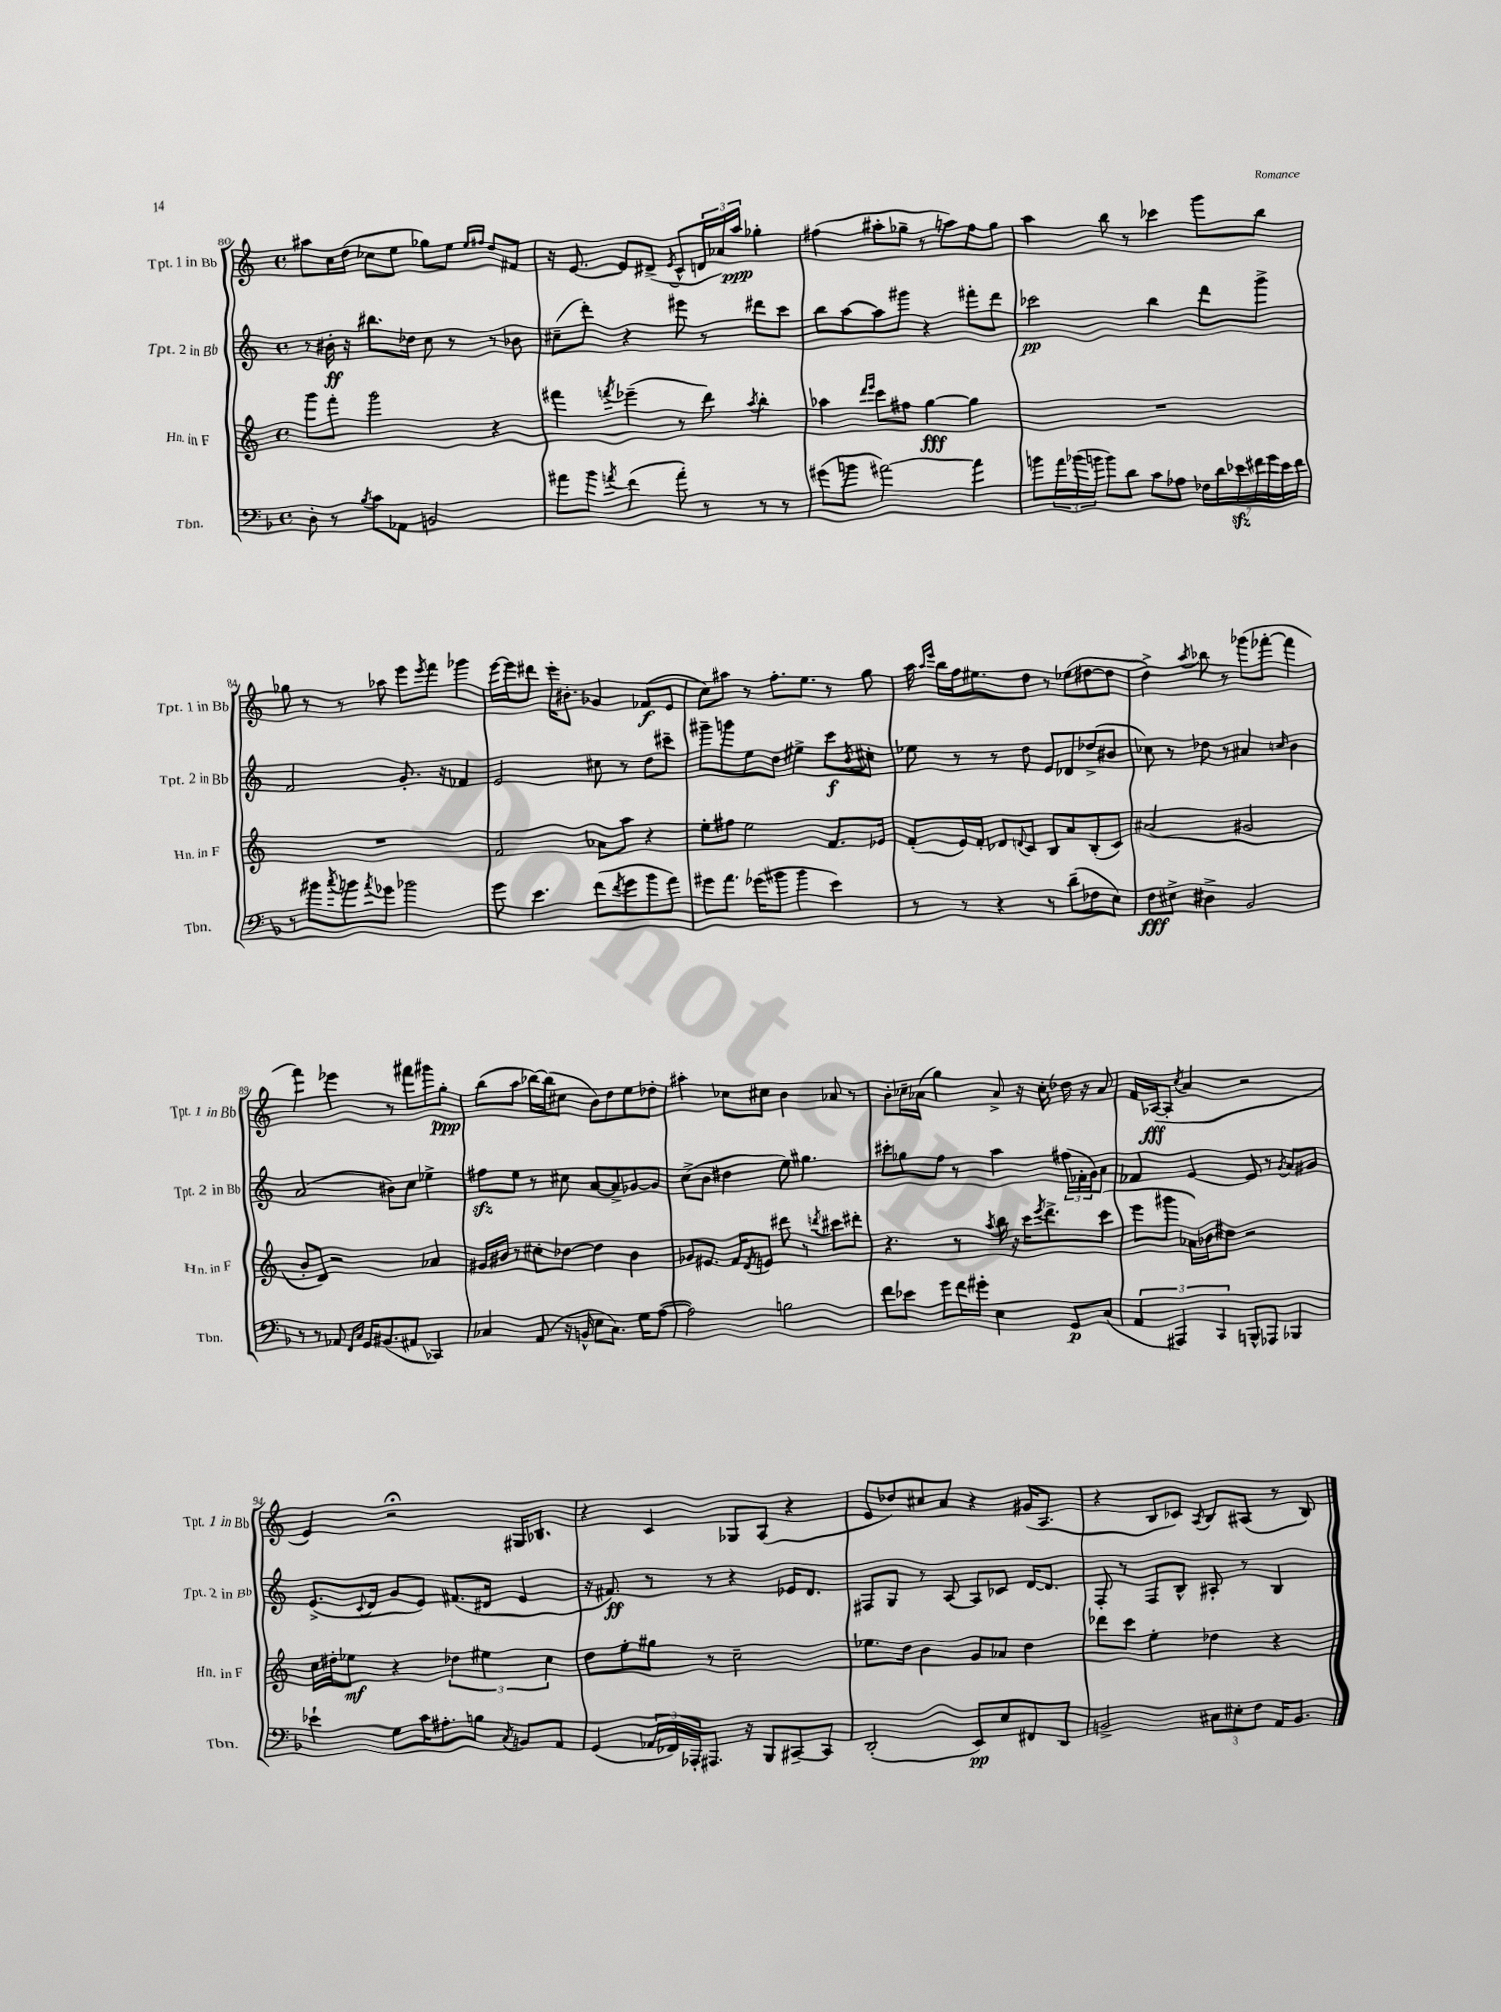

**kern	**dynam	**kern	**dynam	**kern	**dynam	**kern	**dynam
*part4	*part4	*part3	*part3	*part2	*part2	*part1	*part1
*staff4	*staff4	*staff3	*staff3	*staff2	*staff2	*staff1	*staff1
*I"Tbn.	*	*I"Hn. in F	*	*I"Tpt. 2 in Bb	*	*I"Tpt. 1 in Bb	*
*I'Tbn.	*	*I'Hn. in F	*	*I'Tpt. 2 in Bb	*	*I'Tpt. 1 in Bb	*
*clefF4	*	*clefG2	*	*clefG2	*	*clefG2	*
*k[b-]	*	*k[]	*	*k[]	*	*k[]	*
*M4/4	*	*M4/4	*	*M4/4	*	*M4/4	*
*met(c)	*	*met(c)	*	*met(c)	*	*met(c)	*
=80	=80	=80	=80	=80	=80	=80	=80
8D'\	.	8ggg\L	.	8r	.	8aa#X\L	.
8r	.	8fff'\J	.	16b#X'\	ff	16cc\L	.
.	.	.	.	16r	.	(16dd\JJ	.
8qB-/	.	.	.	.	.	.	.
8c\L	.	2ggg\	.	8.bb#X\L	.	8cc-X\L	.
8AA-X\J	.	.	.	.	.	8ee\J	.
.	.	.	.	16dd-X\Jk	.	.	.
2BBn/	.	.	.	8cc\	.	8gg-X\L)	.
.	.	.	.	8r	.	8ee\J	.
.	.	.	.	.	.	16qqee/LL	.
.	.	.	.	.	.	16qqff#X/JJ	.
.	.	4r	.	8r	.	8dd/L	.
.	.	.	.	8b-X\	.	8f#X/J	.
=81	=81	=81	=81	=81	=81	=81	=81
8a#X\L	.	4fff#X\	.	(8cc#X~\L	.	16r	.
.	.	.	.	.	.	[8.e/	.
8b-\J	.	.	.	8ddd'\J)	.	.	.
8qan/	.	8qfffn/	.	.	.	.	.
(4f\	.	(4eee-X~\	.	4r	.	8e/L]	.
.	.	.	.	.	.	(8d#X^/J	.
.	.	.	.	.	.	8qe/	.
8a'\)	.	8r	.	8eee#X\	.	8c^^/L	.
8r	.	8ddd\)	.	8r	.	24dn/L	.
.	.	.	.	.	.	24a-X/)	.
.	.	.	.	.	.	24aa/JJ	ppp
.	.	8qaa/	.	.	.	.	.
8r	.	4bb'\	.	8ddd#X\L	.	4gg-X'\	.
8r	.	.	.	8ccc\J	.	.	.
=82	=82	=82	=82	=82	=82	=82	=82
(8g#X\L	.	4aa-X\	.	8bb\L	.	(4ff#X\	.
8bn\J	.	.	.	[8aa\	.	.	.
.	.	16qqddd/LL	.	.	.	.	.
.	.	16qqeee/JJ	.	.	.	.	.
[2a#X\)	.	8ccc\L	.	8aa\]	.	8aa#X'\L	.
.	.	8ff#X\J	.	8ggg#X\J	.	8gg-X~\J	.
.	.	[4gg\	fff	4r	.	8r	.
.	.	.	.	.	.	8aan\L)	.
4a#\]	.	4gg\]	.	8fff#X'\L	.	8ff#\	.
.	.	.	.	8ddd\J	.	8gg-\J	.
=83	=83	=83	=83	=83	=83	=83	=83
8bn\L	.	1r	.	2ccc-X\	pp	4aa\	.
24a\L	.	.	.	.	.	.	.
(24b-X\	.	.	.	.	.	.	.
24bn\JJ	.	.	.	.	.	.	.
8b\L)	.	.	.	.	.	8bb\	.
8d\J	.	.	.	.	.	8r	.
8c\L	.	.	.	4bb\	.	4ccc-X\	.
8A-X\J	.	.	.	.	.	.	.
28F-X\LL	.	.	.	8ddd\L	.	8ggg\L	.
28d\	.	.	.	.	.	.	.
28e-Xzz\	.	.	.	.	.	.	.
28f#X\	.	.	.	.	.	.	.
.	.	.	.	8ggg^\J	.	8bb\J	.
28g\	.	.	.	.	.	.	.
28e-\	.	.	.	.	.	.	.
28f#\JJ	.	.	.	.	.	.	.
!!LO:LB:g=z
=84	=84	=84	=84	=84	=84	=84	=84
8r	.	1r	.	2f/	.	8gg-X\	.
8b#X\L	.	.	.	.	.	8r	.
8qcc/	.	.	.	.	.	.	.
8bn\	.	.	.	.	.	8r	.
8qa/	.	.	.	.	.	.	.
8g-X\J	.	.	.	.	.	8aa-X\	.
2b-X\	.	.	.	8.g'/	.	8eee\L	.
.	.	.	.	.	.	8qeee/	.
.	.	.	.	.	.	8fff\J	.
.	.	.	.	16r	.	.	.
.	.	.	.	4f-X/	.	4ggg-X\	.
=85	=85	=85	=85	=85	=85	=85	=85
8g\	.	2f/	.	2e/	.	[16eee\LL	.
.	.	.	.	.	.	16eee\J]	.
4.e\	.	.	.	.	.	8ddd#X\J	.
.	.	.	.	.	.	16eee'\KL	.
.	.	.	.	.	.	8.b#X'\J	.
(8f\L	.	8a-X\L	.	8cc#X\	.	4g-X/	.
8qf/	.	.	.	.	.	.	.
8g\	.	8aa\J	.	8r	.	.	.
8b-\	.	4r	.	8dd\L	.	(8f-X/L	f
8a\J)	.	.	.	8ccc#X~\J	.	8e/J	.
=86	=86	=86	=86	=86	=86	=86	=86
8g#X\L	.	8ee'\L	.	8ggg#X~\L	.	8cc\L)	.
8.a\J	.	8ff#X\J	.	8gggn\	.	8aa#X\J	.
.	.	2ee\	.	8ee\	.	8r	.
(16g-X\KL	.	.	.	.	.	.	.
8b#X\J	.	.	.	8dd\J	.	8.ff'\L	.
4b#\	.	.	.	4ee#X^\	.	.	.
.	.	.	.	.	.	8.ee\J	.
4e\)	.	8.f/L	.	8ccc\L	f	8r	.
.	.	.	.	8qb/	.	.	.
.	.	.	.	8cc#X'\J	.	8gg\	.
.	.	16e-X/Jk	.	.	.	.	.
=87	=87	=87	=87	=87	=87	=87	=87
8r	.	(8f'/L	.	8ee-X\	.	16aa\	.
.	.	.	.	.	.	16qqaa/LL	.
.	.	.	.	.	.	16qqeee/JJ	.
.	.	.	.	.	.	16bb\LL	.
8r	.	16e/L)	.	8r	.	16ff\J	.
.	.	16f'/JJ	.	.	.	8.ee#X\	.
4r	.	8d-X/L	.	8r	.	.	.
.	.	8qqdn/	.	.	.	.	.
.	.	8c/J	.	8dd\	.	8dd\J	.
8r	.	8B/L	.	8e/L	.	8r	.
(8d~\L	.	8a/	.	8d-X/	.	(8ee-X\L	.
8F-X\	.	(8B'/	.	(8dd-X^/	.	[8dd#X\	.
8E\J)	.	8c/J)	.	8b#X/J	.	8dd#\J]	.
=88	=88	=88	=88	=88	=88	=88	=88
8F\L	fff	(2a#X/	.	8cc-X\)	.	4dd^\)	.
8E#X^\J	.	.	.	8r	.	.	.
.	.	.	.	.	.	8qaa/	.
4D#X^\	.	.	.	8dd-X\	.	8bb-X\	.
.	.	.	.	8r	.	8r	.
2BB-/	.	2g#X/	.	4a#X/	.	(8ggg-X\L	.
.	.	.	.	.	.	[8fff-X'\J	.
.	.	.	.	16qqccn/	.	.	.
.	.	.	.	4b\	.	4fff-\]	.
!!LO:LB:g=z
=89	=89	=89	=89	=89	=89	=89	=89
8r	.	8b'/L	.	(2a/	.	4fff\)	.
8r	.	8d/J)	.	.	.	.	.
8AA-X/	.	2r	.	.	.	4eee-X\	.
16qqFF/LL	.	.	.	.	.	.	.
16qqC/JJ	.	.	.	.	.	.	.
16GG/KL	.	.	.	.	.	.	.
(8.BB#X/	.	.	.	.	.	.	.
.	.	.	.	8b#X\L)	.	8r	.
8AA#X/J	.	.	.	8cc\J	.	8fff#X\L	.
4CC-X/)	.	4a-X/	.	4ee-X^\	.	8ggg#X\	.
.	.	.	.	.	.	8gg'\J	ppp
=90	=90	=90	=90	=90	=90	=90	=90
4C-X/	.	16g#X/LL	.	8ff#Xzz\L	.	(8bb\L	.
.	.	16b#X/JJ	.	.	.	.	.
.	.	8r	.	8ee\J	.	8aa\J	.
(8AA/	.	8cc#X'\L	.	8r	.	[16bb-X\LL)	.
.	.	.	.	.	.	(16bb-\J]	.
16r	.	[8dd-X\J	.	8cc#X\	.	8cc#X\J	.
16BBn^^/	.	.	.	.	.	.	.
8E\L	.	4dd-\]	.	[8a/L	.	8b\L)	.
8.C-\J)	.	.	.	8a^/]	.	8dd\	.
.	.	4b#\	.	[8g-X/	.	8ee\	.
16G\KL	.	.	.	.	.	.	.
([8A\J	.	.	.	8g-/J]	.	8dd-X'\J	.
=91	=91	=91	=91	=91	=91	=91	=91
2A\])	.	8g-X/L	.	(8cc^\L	.	4aa#X'\	.
.	.	8.e#X/J	.	8b\J	.	.	.
.	.	.	.	4dd#X\	.	8cc-X\L	.
.	.	16f/KL	.	.	.	.	.
.	.	8qd/	.	.	.	.	.
.	.	8en/J	.	.	.	8cc#X\J	.
2Bn\	.	8ddd#X\	.	8ee\)	.	4b\	.
.	.	8r	.	4.gg#X\	.	.	.
.	.	8qdddn/	.	.	.	.	.
.	.	8ccc#X\L	.	.	.	8a-X/	.
.	.	8ddd#X'\J	.	.	.	8r	.
=92	=92	=92	=92	=92	=92	=92	=92
8f\L	.	4.r	.	8ccc#X'\L	.	8b'\L	.
8e-X\J	.	.	.	8gg-X\	.	16cc-X~\L	.
.	.	.	.	.	.	(16a-X\JJ	.
8g\L	.	.	.	8ff\J	.	4gg\)	.
16f\L	.	8r	.	8r	.	.	.
16g#X'\JJ	.	.	.	.	.	.	.
.	.	8qaa/	.	.	.	.	.
4E\	.	16bb\	.	4aa\	.	8a-^/	.
.	.	16r	.	.	.	.	.
.	.	16ccc\KL	.	.	.	16r	.
.	.	8qeee/	.	.	.	.	.
.	.	8.ddd^\	.	.	.	16cc-'\	.
8GG/L	p	.	.	(24ff#X\LL	.	16dd-X\	.
.	.	.	.	24f-X'\	.	.	.
.	.	.	.	.	.	16r	.
.	.	.	.	24g\J)	.	.	.
(8C/J	.	(8ccc\J	.	8a\J	.	8a-/	.
=93	=93	=93	=93	=93	=93	=93	=93
6AA/	.	8eee\L	.	4f-X/	.	16f/LL	.
.	.	.	.	.	.	([16A-X/J	fff
.	.	8ggg#X\J	.	.	.	8A-'/J]	.
6AAA#X/)	.	.	.	.	.	.	.
.	.	.	.	.	.	8qcc/	.
.	.	16a-X\LL)	.	[4e/	.	4a/	.
.	.	16b-X\J	.	.	.	.	.
6CC/	.	.	.	.	.	.	.
.	.	8dd#X\J	.	.	.	.	.
8BBBn^^/L	.	2r	.	8e/]	.	2r	.
8AAA-X/J	.	.	.	8r	.	.	.
.	.	.	.	8qg/	.	.	.
4BBB-X/	.	.	.	8a/L	.	.	.
.	.	.	.	8g#X/J	.	.	.
!!LO:LB:g=z
=94	=94	=94	=94	=94	=94	=94	=94
4e-X`\	.	16cc\LL	.	(8.e^/L	.	4e/)	.
.	.	16dd#X'\J	.	.	.	.	.
.	.	8ee-X\J	mf	.	.	.	.
.	.	.	.	8qqc/	.	.	.
.	.	.	.	16d/Jk	.	.	.
8G\L	.	4r	.	8g/L	.	2r;<	.
16c\K	.	.	.	8e/J)	.	.	.
8.A#X'\	.	.	.	.	.	.	.
.	.	6dd-X\	.	(8.f#X/L	.	.	.
8Bn\J	.	.	.	.	.	.	.
.	.	6ee#X\	.	.	.	.	.
.	.	.	.	16d#X/Jk	.	.	.
8qC/	.	.	.	.	.	.	.
8BBn/L	.	.	.	4e/	.	16G#X/KL	.
.	.	.	.	.	.	8.B-X/J	.
.	.	6cc\	.	.	.	.	.
8AA/J	.	.	.	.	.	.	.
=95	=95	=95	=95	=95	=95	=95	=95
(4GG/	.	8dd\L	.	16r	.	4r	.
.	.	.	.	8.f#X/)	ff	.	.
.	.	8ee'\	.	.	.	.	.
24AA-X/LL	.	8gg#X\J	.	8r	.	4c/	.
24FF-X/)	.	.	.	.	.	.	.
24AAA-X'/J	.	.	.	.	.	.	.
8.AAA#X/J	.	8r	.	8r	.	.	.
.	.	2cc~\	.	4r	.	8G-X/L	.
16r	.	.	.	.	.	.	.
8BBB-/L	.	.	.	.	.	(8A/J	.
[8CC#X~/	.	.	.	16e-X/KL	.	4r	.
.	.	.	.	8.d/J	.	.	.
8CC#/J]	.	.	.	.	.	.	.
=96	=96	=96	=96	=96	=96	=96	=96
(2DD'/	.	8.ee-X\L	.	8F#X/L	.	8e/L	.
.	.	.	.	8G/J	.	8dd-X/)	.
.	.	16dd\Jk	.	.	.	.	.
.	.	4b\	.	8r	.	8cc#X/	.
.	.	.	.	[8A/	.	8a/J	.
8EE/L)	pp	8g/L	.	8A/L]	.	4r	.
8E/	.	8a-X/J	.	8c-X/J	.	.	.
8FF#X/	.	4dd\	.	[16d/KL	.	(16g#X/KL	.
.	.	.	.	8.d/J]	.	8.A/J	.
8DD/J	.	.	.	.	.	.	.
=97	=97	=97	=97	=97	=97	=97	=97
2BBn^/	.	8ddd-X\L	.	8F'/	.	4r	.
.	.	8ccc\J	.	8r	.	.	.
.	.	4ee'\	.	8F/L	.	8B/L	.
.	.	.	.	8B^^/J	.	8c-X/J)	.
.	.	.	.	.	.	8qA/	.
12C#X\L	.	4dd-X\	.	8A#X'/	.	8B/L	.
12E#X'\	.	.	.	.	.	.	.
.	.	.	.	8r	.	(8A#X/J	.
12F\J	.	.	.	.	.	.	.
16AA/KL	.	4r	.	4B/	.	8r	.
8.BB/J	.	.	.	.	.	.	.
.	.	.	.	.	.	8B/)	.
==	==	==	==	==	==	==	==
*-	*-	*-	*-	*-	*-	*-	*-
